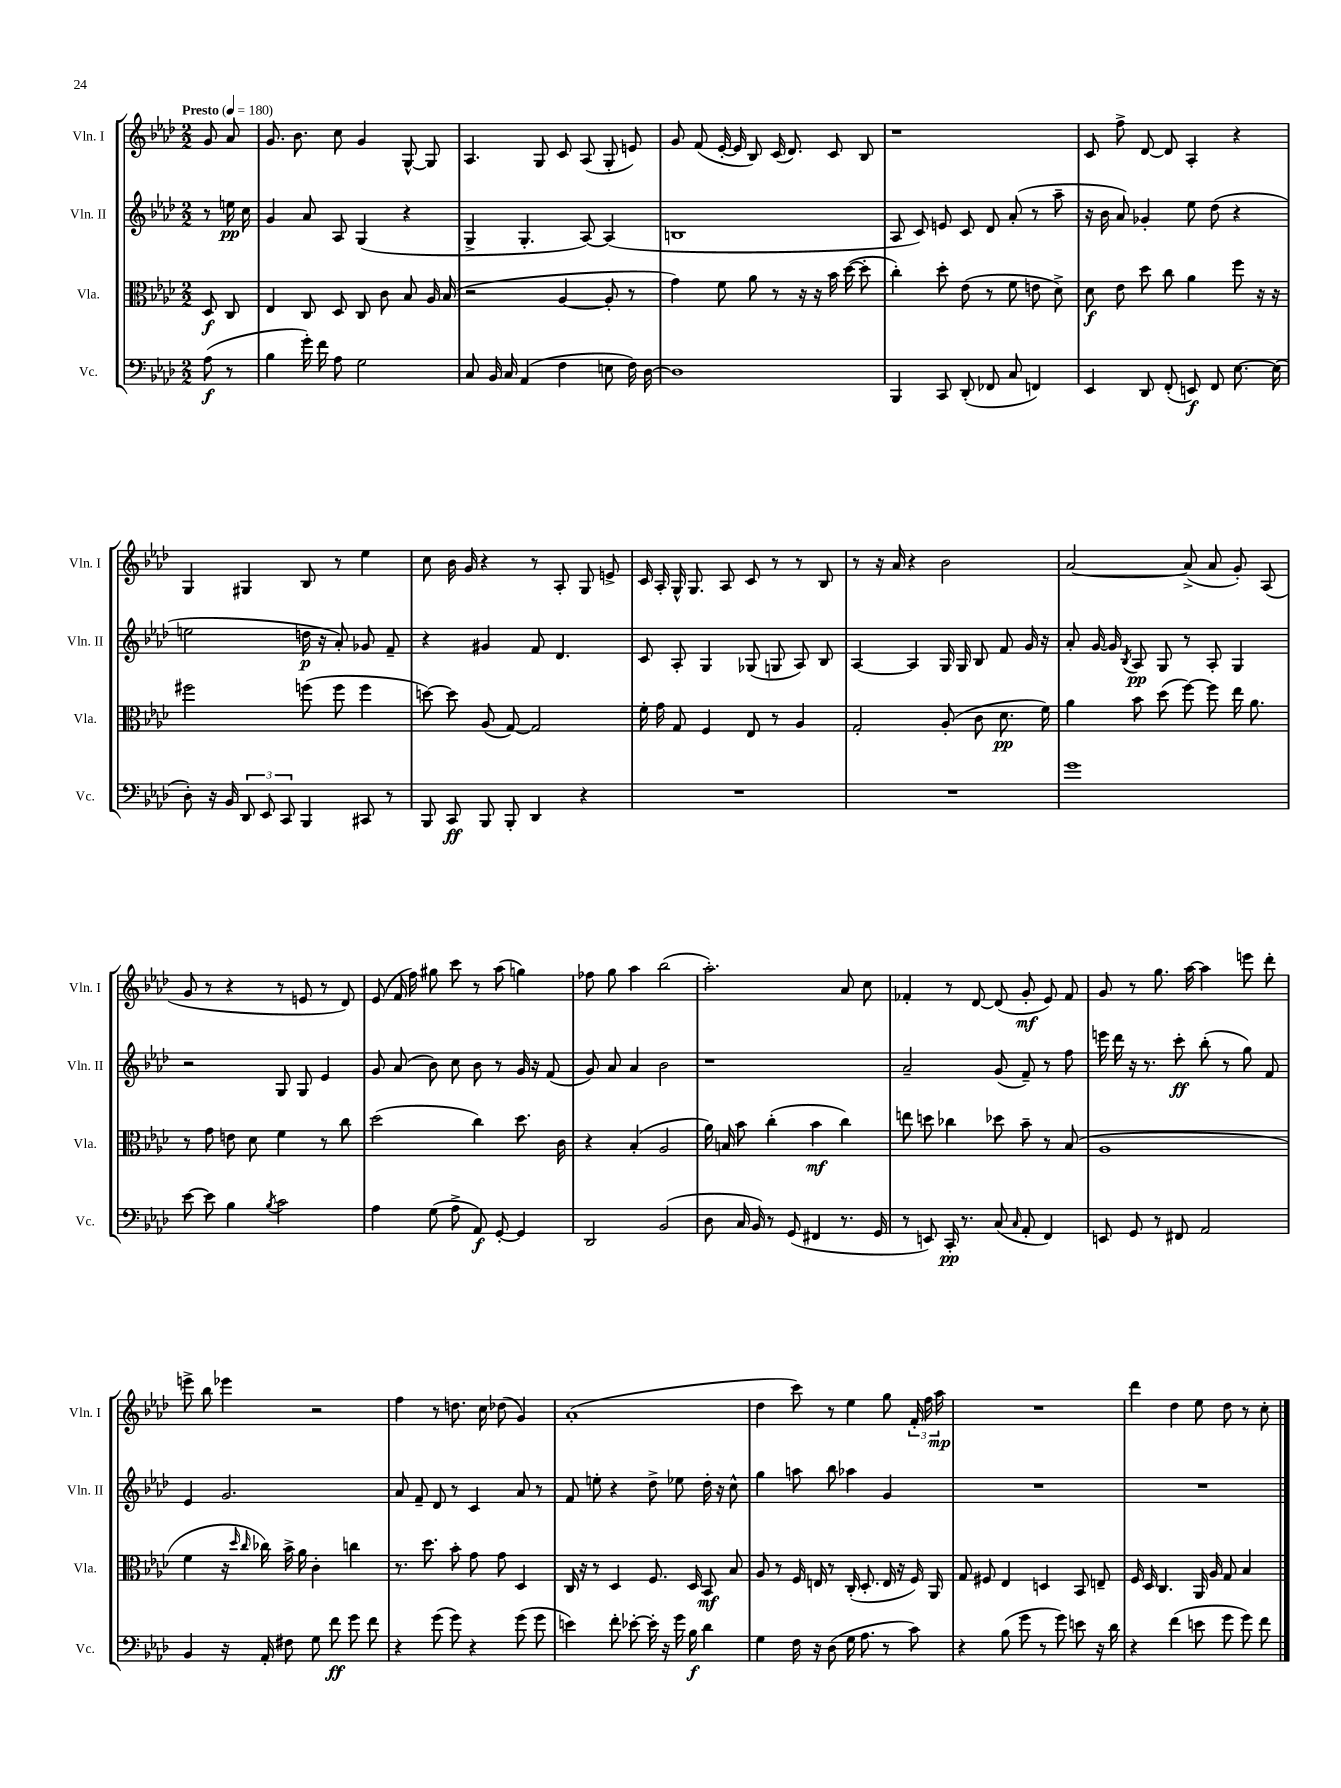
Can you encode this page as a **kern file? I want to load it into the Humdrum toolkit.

**kern	**kern	**kern	**kern
*staff4	*staff3	*staff2	*staff1
*clefF4	*clefC3	*clefG2	*clefG2
*k[b-e-a-d-]	*k[b-e-a-d-]	*k[b-e-a-d-]	*k[b-e-a-d-]
*M2/2	*M2/2	*M2/2	*M2/2
*MM180	*MM180	*MM180	*MM180
(8A-\	8D-/	8r	8g/
8r	8C/	16ee\	8a-/
.	.	16cc\	.
=	=	=	=
4B-\	4E-/	4g/	8.g/
.	.	.	8.b-\
16g'\)	8C/	8a-/	.
16f\	.	.	.
8A-\	8D-/	8A-/	8cc\
2G\	8C/	(4G/	4g/
.	8c\	.	.
.	8B-/	4r	[8G^^/
.	16A-/	.	8G/]
.	(16B-/	.	.
=	=	=	=
8C/	2r	4G^/	4.A-/
16BB-/	.	.	.
16C/	.	.	.
(4AA-/	.	4.G'/	.
.	.	.	8G/
4F\	[4A-/	.	8c/
.	.	[8A-/)	(8A-/
8E\	8A-'/]	(4A-/]	8G'/
16F\)	8r	.	8e/)
[16D-\	.	.	.
=	=	=	=
1D-]	4g\)	1B	8g/
.	.	.	(8f/
.	8f\	.	[16e-'/
.	.	.	16e-/]
.	8a-\	.	8B-/)
.	8r	.	(16c/
.	.	.	8.d-/)
.	16r	.	.
.	16r	.	.
.	16b-\	.	8c/
.	([16dd-\	.	.
.	8dd-'\]	.	8B-/
=	=	=	=
4BBB-/	4cc'\)	8A-/	1r
.	.	8c/)	.
8CC/	8dd-'\	8e/	.
(8DD-'/	(8e-\	8c/	.
8FF-/	8r	8d-/	.
8C/	8f\	(8a-'/	.
4FF/)	8e\	8r	.
.	8d-^\)	8aa-~\	.
=	=	=	=
4EE-/	8d-\	16r	8c/
.	.	16b-\	.
.	8e-\	8a-/)	8ff^\
8DD-/	8dd-\	4g-'/	[8d-/
(8FF'/	8cc\	.	8d-/]
8EE/)	4a-\	8ee-\	4A-'/
8FF/	.	(8dd-\	.
[8.E-\	8ff\	4r	4r
.	16r	.	.
(16E-\]	16r	.	.
=	=	=	=
8D-'\)	2ff#\	2ee\	4G/
16r	.	.	.
16BB-/	.	.	.
12DD-/	.	.	4G#/
12EE-/	.	.	.
12CC/	.	.	.
4BBB-/	(8ff\	16dd\	8B-/
.	.	16r	.
.	8ff\	8a-'/)	8r
8CC#/	4ff\	8g-/	4ee-\
8r	.	8f~/	.
=	=	=	=
8BBB-/	[8dd\)	4r	8cc\
8CC/	8dd\]	.	16b-\
.	.	.	16g/
8BBB-/	(8A-/	4g#/	4r
8BBB-'/	[8G/)	.	.
4DD-/	2G/]	8f/	8r
.	.	4.d-/	8A-'/
4r	.	.	8G/
.	.	.	8e^/
=	=	=	=
1r	16f'\	8c/	16c/
.	16g\	.	16A-'/
.	8G/	8A-'/	16G^^/
.	.	.	8.G/
.	4F/	4G/	.
.	.	.	8A-/
.	8E-/	(8G-/	8c/
.	8r	8G/	8r
.	4A-/	8A-/)	8r
.	.	8B-/	8B-/
=	=	=	=
1r	2G'/	[4A-/	8r
.	.	.	16r
.	.	.	16a-/
.	.	4A-/]	4r
.	(8A-'/	16G/	2b-\
.	.	16G/	.
.	8c\	8B-/	.
.	8.d-\	8f/	.
.	.	16g/	.
.	16f\)	16r	.
=	=	=	=
1g	4a-\	8a-'/	[2a-/
.	.	[16g/	.
.	.	16g/]	.
.	.	8qB-/	.
.	8b-\	8A-/	.
.	(8dd-\	8G/	.
.	[8ff\)	8r	(8a-^/]
.	8ff\]	8A-'/	8a-/
.	16ee-\	4G/	8g'/)
.	8.a-\	.	.
.	.	.	(8A-/
=	=	=	=
[8e-\	8r	2r	8g/
8e-\]	8g\	.	8r
4B-\	8e\	.	4r
.	8d-\	.	.
8qB-/	.	.	.
2c\	4f\	8G/	8r
.	.	8G/	8e/
.	8r	4e-/	8r
.	8cc\	.	8d-/)
=	=	=	=
4A-\	(2dd-\	8g/	(8e-/
.	.	(8a-/	16f/
.	.	.	16ff\)
(8G\	.	8b-\)	8gg#\
8A-^\	.	8cc\	8ccc\
8AA-/)	4cc\)	8b-\	8r
[8GG'/	.	8r	(8aa-\
4GG/]	8.dd-\	16g/	4gg\)
.	.	16r	.
.	.	(8f/	.
.	16c\	.	.
=	=	=	=
2DD-/	4r	8g/)	8ff-\
.	.	8a-/	8gg\
.	(4B-'/	4a-/	4aa-\
(2BB-/	2A-/	2b-\	(2bb-\
=	=	=	=
8D-\	16a-\)	1r	2.aa-'\)
.	16B/	.	.
16C/	8b-\	.	.
16BB-/)	.	.	.
8r	(4cc'\	.	.
(8GG/	.	.	.
4FF#/	4b-\	.	.
8.r	4cc\)	.	8a-/
.	.	.	8cc\
16GG/	.	.	.
=	=	=	=
8r	8ee\	2a-~/	4f-'/
8EE/)	8dd\	.	.
16CC'/	4cc-\	.	8r
8.r	.	.	.
.	.	.	[8d-/
(8C/	8dd-\	(8g/	(8d-/]
16qqC/	.	.	.
8AA-'/	8b-~\	8f~/)	8g'/
4FF/)	8r	8r	8e-/)
.	(8B-/	8ff\	8f-/
=	=	=	=
8EE/	1A-	16eee\	8g/
.	.	16ddd-\	.
8GG/	.	16r	8r
.	.	8.r	.
8r	.	.	8.gg\
8FF#/	.	8ccc'\	.
.	.	.	[16aa-\
2AA-/	.	(8bb-'\	4aa-\]
.	.	8r	.
.	.	8gg\)	8eee\
.	.	8f/	8ddd-'\
=	=	=	=
4BB-/	4f\	4e-/	8eee^\
.	.	.	8bb-\
16r	16r	2.g/	4eee-\
.	16qqdd-/	.	.
.	16qqcc/	.	.
16AA-'/	16cc-\)	.	.
8F#\	16b-^\	.	.
.	16a-\	.	.
8G\	4c'\	.	2r
8f\	.	.	.
8g\	4cc\	.	.
8f\	.	.	.
=	=	=	=
4r	8.r	8a-/	4ff\
.	.	8f~/	.
.	8.dd-\	.	.
(8g\	.	8d-/	8r
8g\)	8b-'\	8r	8.dd\
4r	8g\	4c/	.
.	.	.	16cc\
.	8g\	.	(8dd-\
(8g\	4D-/	8a-/	4g/)
8g\	.	8r	.
=	=	=	=
4e\)	16C/	8f/	(1a-'
.	16r	.	.
.	8r	8ee'\	.
8f'\	4D-/	4r	.
[8e-'\	.	.	.
16e-'\]	8.F/	8dd-^\	.
16r	.	.	.
16g\	.	8ee-\	.
16B-\	16D-/	.	.
4d-\	8BB-/	16dd-'\	.
.	.	16r	.
.	8B-/	8cc^^\	.
=	=	=	=
4G\	8A-/	4gg\	4dd-\
.	8r	.	.
16F\	16F/	8aa\	8ccc\)
16r	16E/	.	.
(8D-\	8r	8bb-\	8r
16G\	(16C'/	4aa-\	4ee-\
8.A-\	8.D-'/	.	.
8r	16E/	4g/	8gg\
.	16r	.	.
8c\)	16F/)	.	24f'/
.	.	.	24ff\
.	16AA-/	.	.
.	.	.	24aa-\
=	=	=	=
4r	8G/	1r	1r
.	8F#/	.	.
(8B-\	4E-/	.	.
8g\	.	.	.
8r	4D/	.	.
8g\)	.	.	.
8e\	8BB-/	.	.
16r	8E~/	.	.
16d-\	.	.	.
=	=	=	=
4r	16F/	1r	4ddd-\
.	16D-/	.	.
.	4.C/	.	.
(4f\	.	.	4dd-\
8e\	16AA-/	.	8ee-\
.	16A-/	.	.
8g\	8G/	.	8dd-\
8g\)	4B-/	.	8r
8f\	.	.	8cc'\
==	==	==	==
*-	*-	*-	*-
